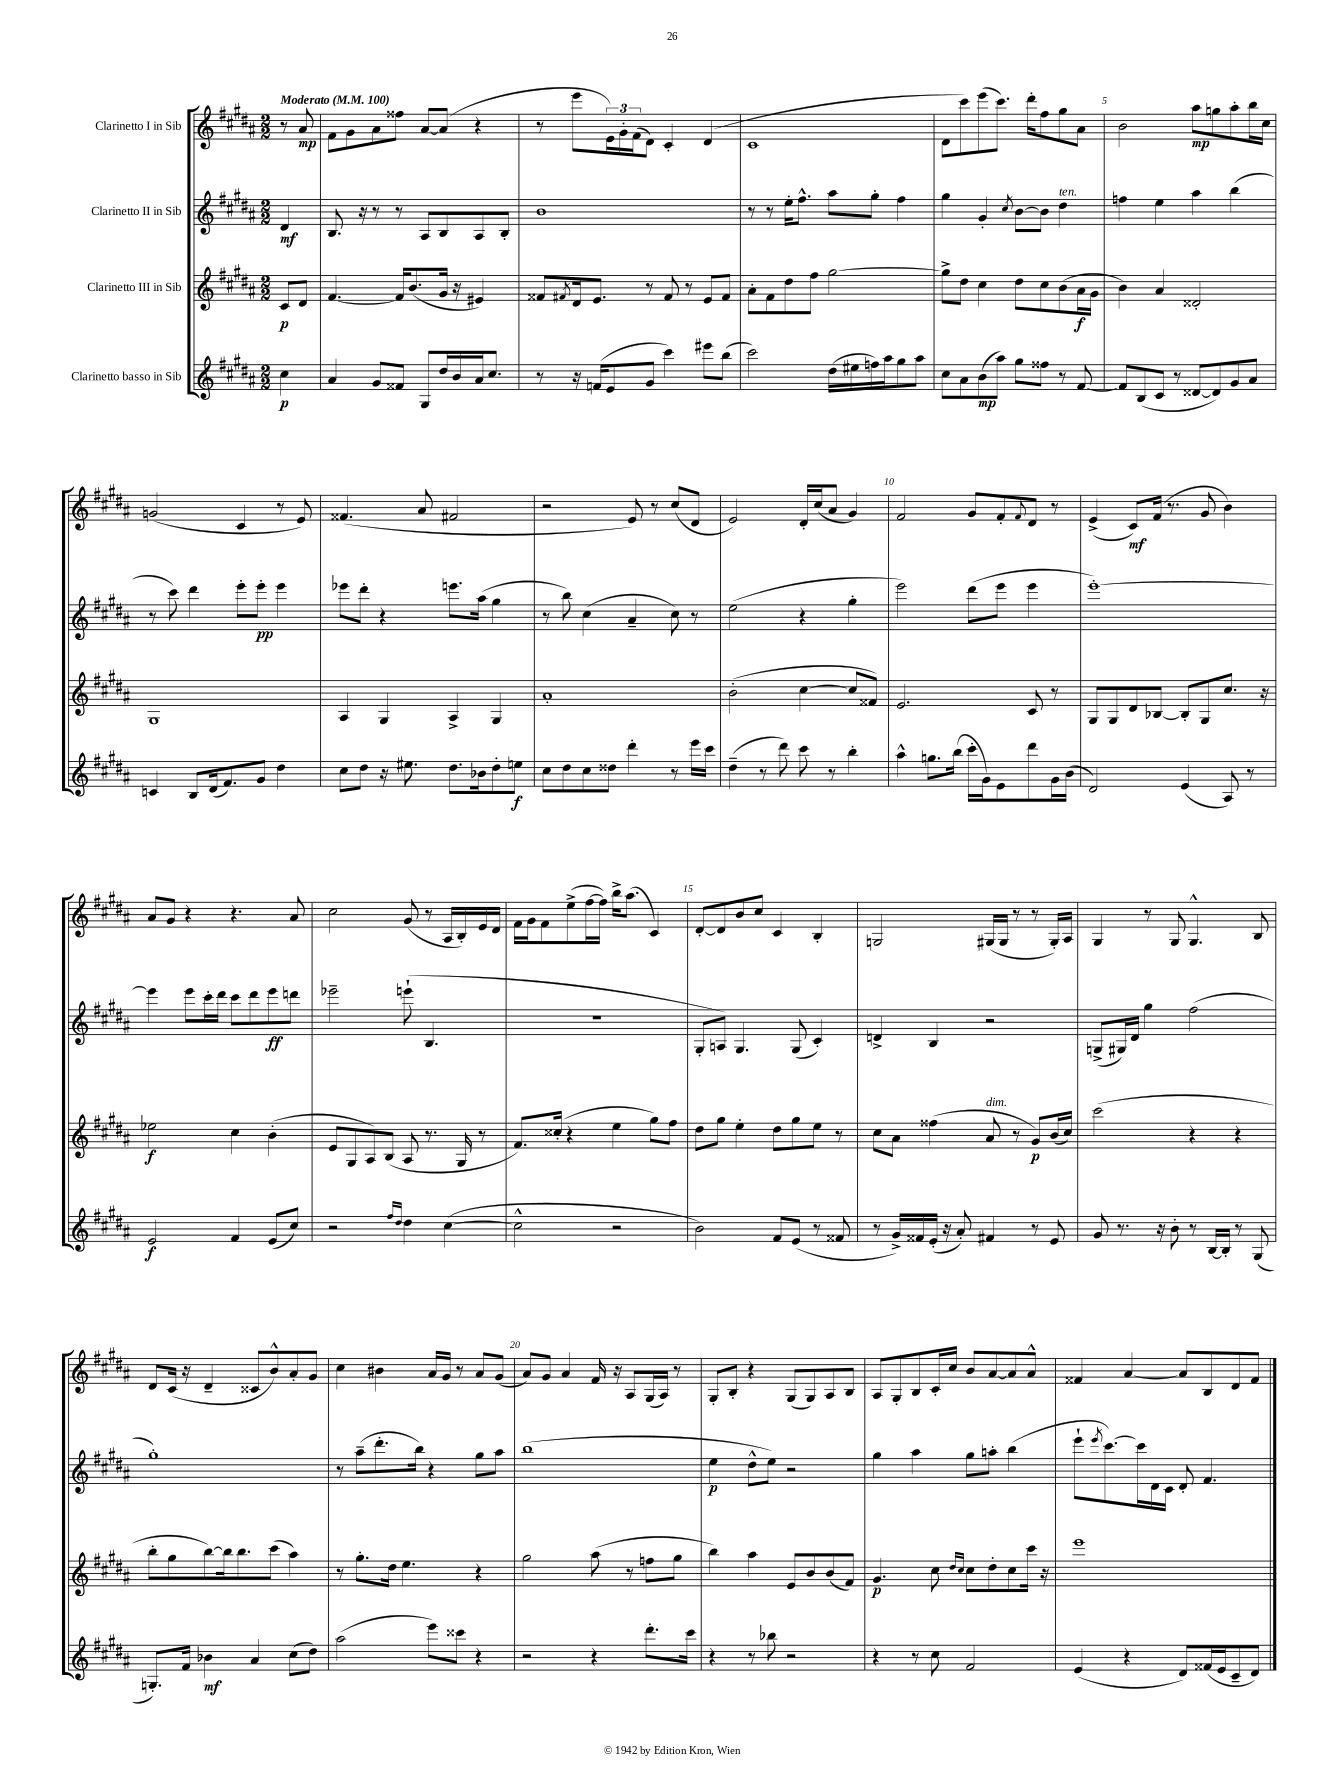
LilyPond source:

<<
\new StaffGroup <<
\new Staff = "s0" \with { instrumentName = "Clarinetto I in Sib" } {
    \clef treble \key b \major \numericTimeSignature \time 2/2 \partial 4 \tempo "Moderato" 4 = 100
    r8 ais'8\mp |
    fis'8 gis'8 ais'8 fisis''8 ais'8~ ais'8( r4 |
    r8 e'''8 \tuplet 3/2 { e'16) gis'16-. fis'16( } dis'8) cis'4-. dis'4( |
    cis'1 |
    dis'8 cis'''8) e'''8( cis'''8.) dis'''16-. fis''8 gis''8 ais'8 |
    b'2 ais''8\mp g''8 ais''8-. b''16 cis''16 |
    g'2( cis'4 r8 e'8) |
    fisis'4.( ais'8 fis'2 |
    r2 e'8) r8 cis''8( dis'8 |
    e'2) dis'16-. cis''16( ais'8 gis'4) |
    fis'2 gis'8 fis'8-. \appoggiatura { fis'8 } dis'8 r8 |
    e'4->( cis'8\mf) fis'16( r8. gis'8 b'4) |
    ais'8 gis'8 r4 r4. ais'8 |
    cis''2 gis'8( r8 ais16 b16-.) e'16 dis'16 |
    fis'16 gis'16 fis'8 e''8->( fis''16~ fis''16) b''16-> ais''8.( cis'4) |
    dis'8~-. dis'8 b'8 cis''8 cis'4 b4-. |
    g2 gis16( gis16 r8 r8 gis16-.) ais16 |
    gis4 r8 gis8 gis4.-^ b8 |
    dis'8 cis'16( r16 dis'4-- cisis'8 b'8-^) ais'8-. gis'8 |
    cis''4 bis'4 ais'16 gis'16 r8 ais'8 gis'8( |
    ais'8) gis'8 ais'4 fis'16 r16 ais8 gis16( ais16) r8 |
    gis8-. b8-. r4 gis8( gis8) ais8 b8 |
    ais8 gis8-. b8 cis'16-. cis''16 b'8 ais'8~ ais'8 ais'8-^ |
    fisis'4 ais'4~ ais'8 b8 dis'8 fisis'8 \bar "|." |
}
\new Staff = "s1" \with { instrumentName = "Clarinetto II in Sib" } {
    \clef treble \key b \major \numericTimeSignature \time 2/2 \partial 4
    dis'4\mf |
    b8. r16 r8 r8 ais8 b8 ais8 b8-. |
    b'1 |
    r8 r8 e''16-. fis''8.-^ ais''8 gis''8-. fis''4 |
    gis''4 gis'4-. \acciaccatura { cis''8 } b'8~ b'8 dis''4^\markup { \italic "ten." } |
    f''4 e''4 ais''4 b''4( |
    r8 cis'''8) dis'''4 e'''8-. e'''8-.\pp e'''4 |
    ees'''8 dis'''8-. r4 e'''8. ais''16( gis''4 |
    r8 b''8) cis''4( ais'4-- cis''8) r8 |
    e''2( r4 gis''4-. |
    e'''2) dis'''8( e'''8 e'''4 |
    e'''1~-.) |
    e'''4 e'''8 cis'''16-. dis'''16 cis'''8 dis'''8 e'''8\ff d'''8 |
    ees'''2-- e'''8-!( b4. |
    r1 |
    gis8-. a8) gis4. gis8( cis'4-.) |
    d'4-> b4 r2 |
    g8->( gis16) dis'16 gis''4 fis''2( |
    gis''1-.) |
    r8 ais''8--( dis'''8.-. b''16) r4 gis''8 ais''8 |
    b''1( |
    e''4\p dis''8-^ e''8) r2 |
    gis''4 ais''4 gis''8 a''8-. b''4( |
    e'''8-! \acciaccatura { e'''8 } cis'''8.~) cis'''16 dis'16 cis'16 dis'8-. fis'4. \bar "|." |
}
\new Staff = "s2" \with { instrumentName = "Clarinetto III in Sib" } {
    \clef treble \key b \major \numericTimeSignature \time 2/2 \partial 4
    cis'8\p dis'8 |
    fis'4.~ fis'16 b'8.( gis'16 r16 eis'4) |
    fisis'8 \acciaccatura { fis'8 } dis'16 e'8. r8 fis'8 r8 e'8 fis'8 |
    ais'8-. fis'8 dis''8 fis''8 gis''2~ |
    gis''8-> dis''8 cis''4 dis''8 cis''8 b'8( ais'16\f gis'16 |
    b'4) ais'4 disis'2-. |
    gis1 |
    ais4 gis4 ais4-> gis4 |
    ais'1-. |
    b'2-.( cis''4~ cis''8 fisis'8) |
    e'2. cis'8 r8 |
    gis8 gis8 dis'8 bes8~ bes8-. gis8 cis''8. r16 |
    ees''2\f cis''4 b'4-.( |
    e'8 gis8 ais8) b8( ais8 r8. gis16 r8 |
    fis'8.) cisis''16-.( r4 e''4 gis''8) fis''8 |
    dis''8 gis''8 e''4-. dis''8 gis''8 e''8 r8 |
    cis''8 ais'8 fisis''4( ais'8^\markup { \italic "dim." } r8 gis'8\p) b'16( cis''16) |
    cis'''2( r4 r4 |
    b''8-. gis''8 b''8~) b''16 b''8. cis'''8( ais''4) |
    r8 gis''8.-. dis''16 e''4. r4 |
    gis''2 ais''8( r8 f''8 gis''8 |
    b''4) ais''4 e'8 b'8 b'8( fis'8) |
    gis'4.\p cis''8 \grace { dis''16 cis''16 } cis''8 dis''8-. cis''8 cis'''16 r16 |
    e'''1 \bar "|." |
}
\new Staff = "s3" \with { instrumentName = "Clarinetto basso in Sib" } {
    \clef treble \key b \major \numericTimeSignature \time 2/2 \partial 4
    cis''4\p |
    ais'4 gis'8 fisis'8 gis8 dis''16 b'16 ais'16 cis''8. |
    r8 r16 f'16( e'8 gis'8 cis'''4) eis'''8 b''8( |
    cis'''2) dis''16( eis''16 f''16) ais''16 gis''8 ais''8 |
    cis''8 ais'8 b'8\mp( ais''8) gis''8 fisis''8 r8 fis'8~ |
    fis'8 b8( cis'8 r8 disis'8~ disis'8) gis'8 ais'8 |
    c'4 b8 dis'16( fis'8.) gis'8 dis''4 |
    cis''8 dis''8 r16 eis''8. dis''8. bes'16 dis''8-. e''8\f |
    cis''8 dis''8 cis''8 disis''8 dis'''4-. r8 e'''16 cis'''16 |
    dis''4--( r8 dis'''8) cis'''8 r8 b''4-. |
    ais''4-^ g''8. b''16( cis'''16-. gis'16) e'8 dis'''8 gis'16 b'16( |
    dis'2) e'4( ais8) r8 |
    e'2\f fis'4 e'8( cis''8) |
    r2 \grace { fis''16 dis''16 } dis''4 cis''4~( |
    cis''2-^ r2 |
    b'2) fis'8 e'8( r8 fisis'8 |
    r8 gis'16->) fisis'16 e'16-.( r16 ais'8-.) fis'4 r8 e'8 |
    gis'8 r8. r16 b'8-. r8 b16~ b16-. r8 gis8( |
    g8.-.) fis'16 bes'4\mf ais'4 cis''8( dis''8) |
    ais''2( e'''8) cisis'''8 r4 |
    r2 r4 dis'''8.-. cis'''16 |
    r4 r8 bes''8 r2 |
    r4 r8 cis''8 fis'2 |
    e'4( r4 dis'8) fisis'16( e'16 cis'8-- dis'8) \bar "|." |
}
>>
>>
\layout { \context { \Score \override BarNumber.break-visibility = ##(#f #t #t) barNumberVisibility = #(every-nth-bar-number-visible 5) } }
